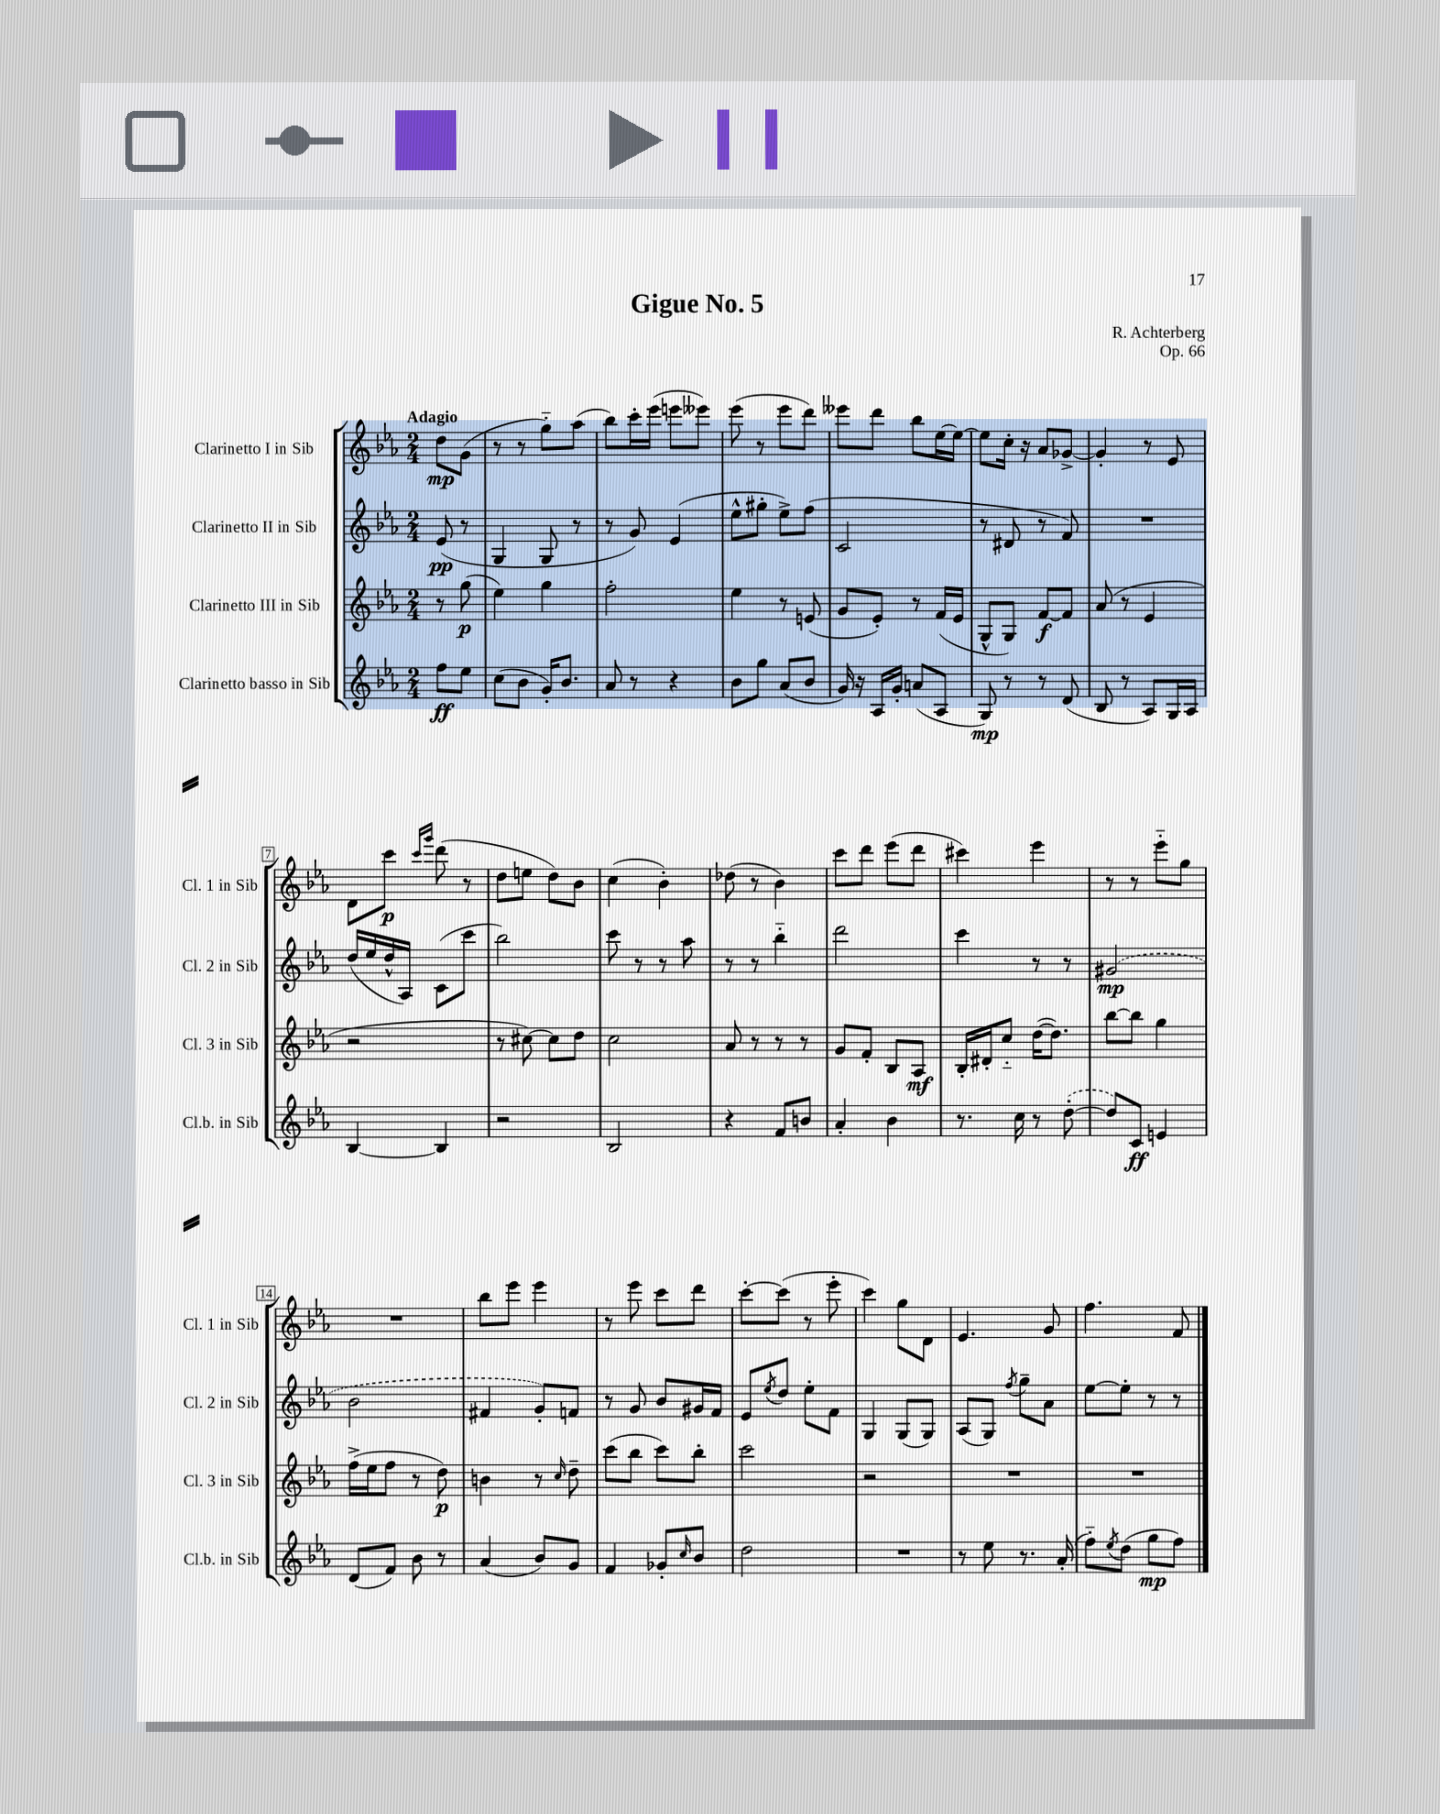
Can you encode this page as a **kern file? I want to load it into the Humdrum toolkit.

**kern	**kern	**kern	**kern
*staff4	*staff3	*staff2	*staff1
*clefG2	*clefG2	*clefG2	*clefG2
*k[b-e-a-]	*k[b-e-a-]	*k[b-e-a-]	*k[b-e-a-]
*M2/4	*M2/4	*M2/4	*M2/4
8ff\L	8r	(8e-/	8dd\L
8ee-\J	(8gg\	8r	(8g\J
=	=	=	=
(8cc\L	4ee-\)	4G/	8r
8b-\J	.	.	8r
16g'/LK)	4gg\	8G/	8gg'~\L)
8.b-/J	.	.	.
.	.	8r	(8aa-\J
=	=	=	=
8a-/	2ff'\	8r	8bb-\L)
8r	.	8g/)	16ccc'\L
.	.	.	(16eee-\JJ
4r	.	(4e-/	8eee\L
.	.	.	8eee--\J)
=	=	=	=
8b-\L	4ee-\	8ee-^^\L	(8eee-\
8gg\J	.	8gg#'\J	8r
(8a-/L	8r	8ee-^\L)	8eee-\L
8b-/J	(8e/	(8ff\J	8ddd\J)
=	=	=	=
16g/)	8g/L	2c/	8eee--\L
16r	.	.	.
16A-/LL	8e-'/J)	.	8ddd\J
16g'/JJ	.	.	.
(8a/L	8r	.	8bb-\L
8A-/J	(16f/LL	.	[16ee-\L
.	16e-/JJ	.	16ee-\_JJ
=	=	=	=
8G/)	8G^^/L	8r	8ee-\]L
8r	8G/J)	8d#/	16cc'\Jk
.	.	.	16r
8r	[8f/L	8r	8a-/L
(8d/	8f/]J	8f/)	[8g-^/J
=	=	=	=
8B-/	(8a-/	2r	4g-'/]
8r	8r	.	.
8A-/L)	4e-/	.	8r
16G/L	.	.	8e-/
16A-/JJ	.	.	.
=	=	=	=
[4B-/	2r	(16dd/LL	8d\L
.	.	16ee-/	.
.	.	16dd^^/	8ccc\J
.	.	16A-/JJ)	.
.	.	.	16qqccc/LL
.	.	.	16qqggg/JJ
4B-/]	.	(8c\L	(8ddd\
.	.	8ccc\J	8r
=	=	=	=
2r	8r	2bb-\)	8dd\L
.	[8cc#\)	.	8ee\J
.	8cc#\]L	.	8dd\L)
.	8dd\J	.	8b-\J
=	=	=	=
2B-/	2cc\	8ccc\	(4cc\
.	.	8r	.
.	.	8r	4b-'\)
.	.	8aa-\	.
=	=	=	=
4r	8a-/	8r	(8dd-\
.	8r	8r	8r
8f/L	8r	4bb-'~\	4b-\)
8b/J	8r	.	.
=	=	=	=
4a-'/	8g/L	2ddd\	8ccc\L
.	8f'/J	.	8ddd\J
4b-\	8B-/L	.	(8eee-\L
.	8A-/J	.	8ddd\J
=	=	=	=
8.r	16B-'/LL	4ccc\	4ccc#\)
.	16d#'/J	.	.
.	8cc'~/J	.	.
16cc\	.	.	.
8r	([16dd\LK	8r	4eee-\
.	8.dd\]J)	.	.
([8dd'\	.	8r	.
=	=	=	=
8dd/]L)	[8bb-\L	(2g#/	8r
8c/J	8bb-\]J	.	8r
4e/	4gg\	.	8eee-'~\L
.	.	.	8gg\J
=	=	=	=
(8d/L	(16ff^\LL	2b-\	2r
.	16ee-\J	.	.
8f/J)	8ff\J	.	.
8b-\	8r	.	.
8r	8dd\)	.	.
=	=	=	=
(4a-/	4b\	4f#/	8bb-\L
.	.	.	8eee-\J
8b-/L)	8r	8g'/L)	4eee-\
.	16qqcc/	.	.
8g/J	8dd~\	8f/J	.
=	=	=	=
4f/	(8ccc\L	8r	8r
.	8bb-\J	8g/	8eee-\
8g-'/L	8ccc\L)	8b-/L	8ccc\L
16qqcc/	.	.	.
8b-/J	8bb-'\J	16g#/L	8ddd\J
.	.	16f/JJ	.
=	=	=	=
2dd\	2ccc\	8e-/L	[8ccc'\L
.	.	8qee-/	.
.	.	8dd/J	(8ccc\]J
.	.	8ee-'\L	8r
.	.	8f\J	8eee-'\
=	=	=	=
2r	2r	4G/	4ccc\)
.	.	(8G/L	8gg\L
.	.	8G/J)	8d\J
=	=	=	=
8r	2r	(8A-/L	4.e-/
8ee-\	.	8G/J)	.
.	.	8qff/	.
8.r	.	8gg~\L	.
.	.	8a-\J	8g/
(16a-'/	.	.	.
=	=	=	=
8ff'~\L)	2r	[8ee-\L	4.ff\
8qee-/	.	.	.
(8dd\J	.	8ee-'\]J	.
8gg\L	.	8r	.
8ff\J)	.	8r	8f/
==	==	==	==
*-	*-	*-	*-
